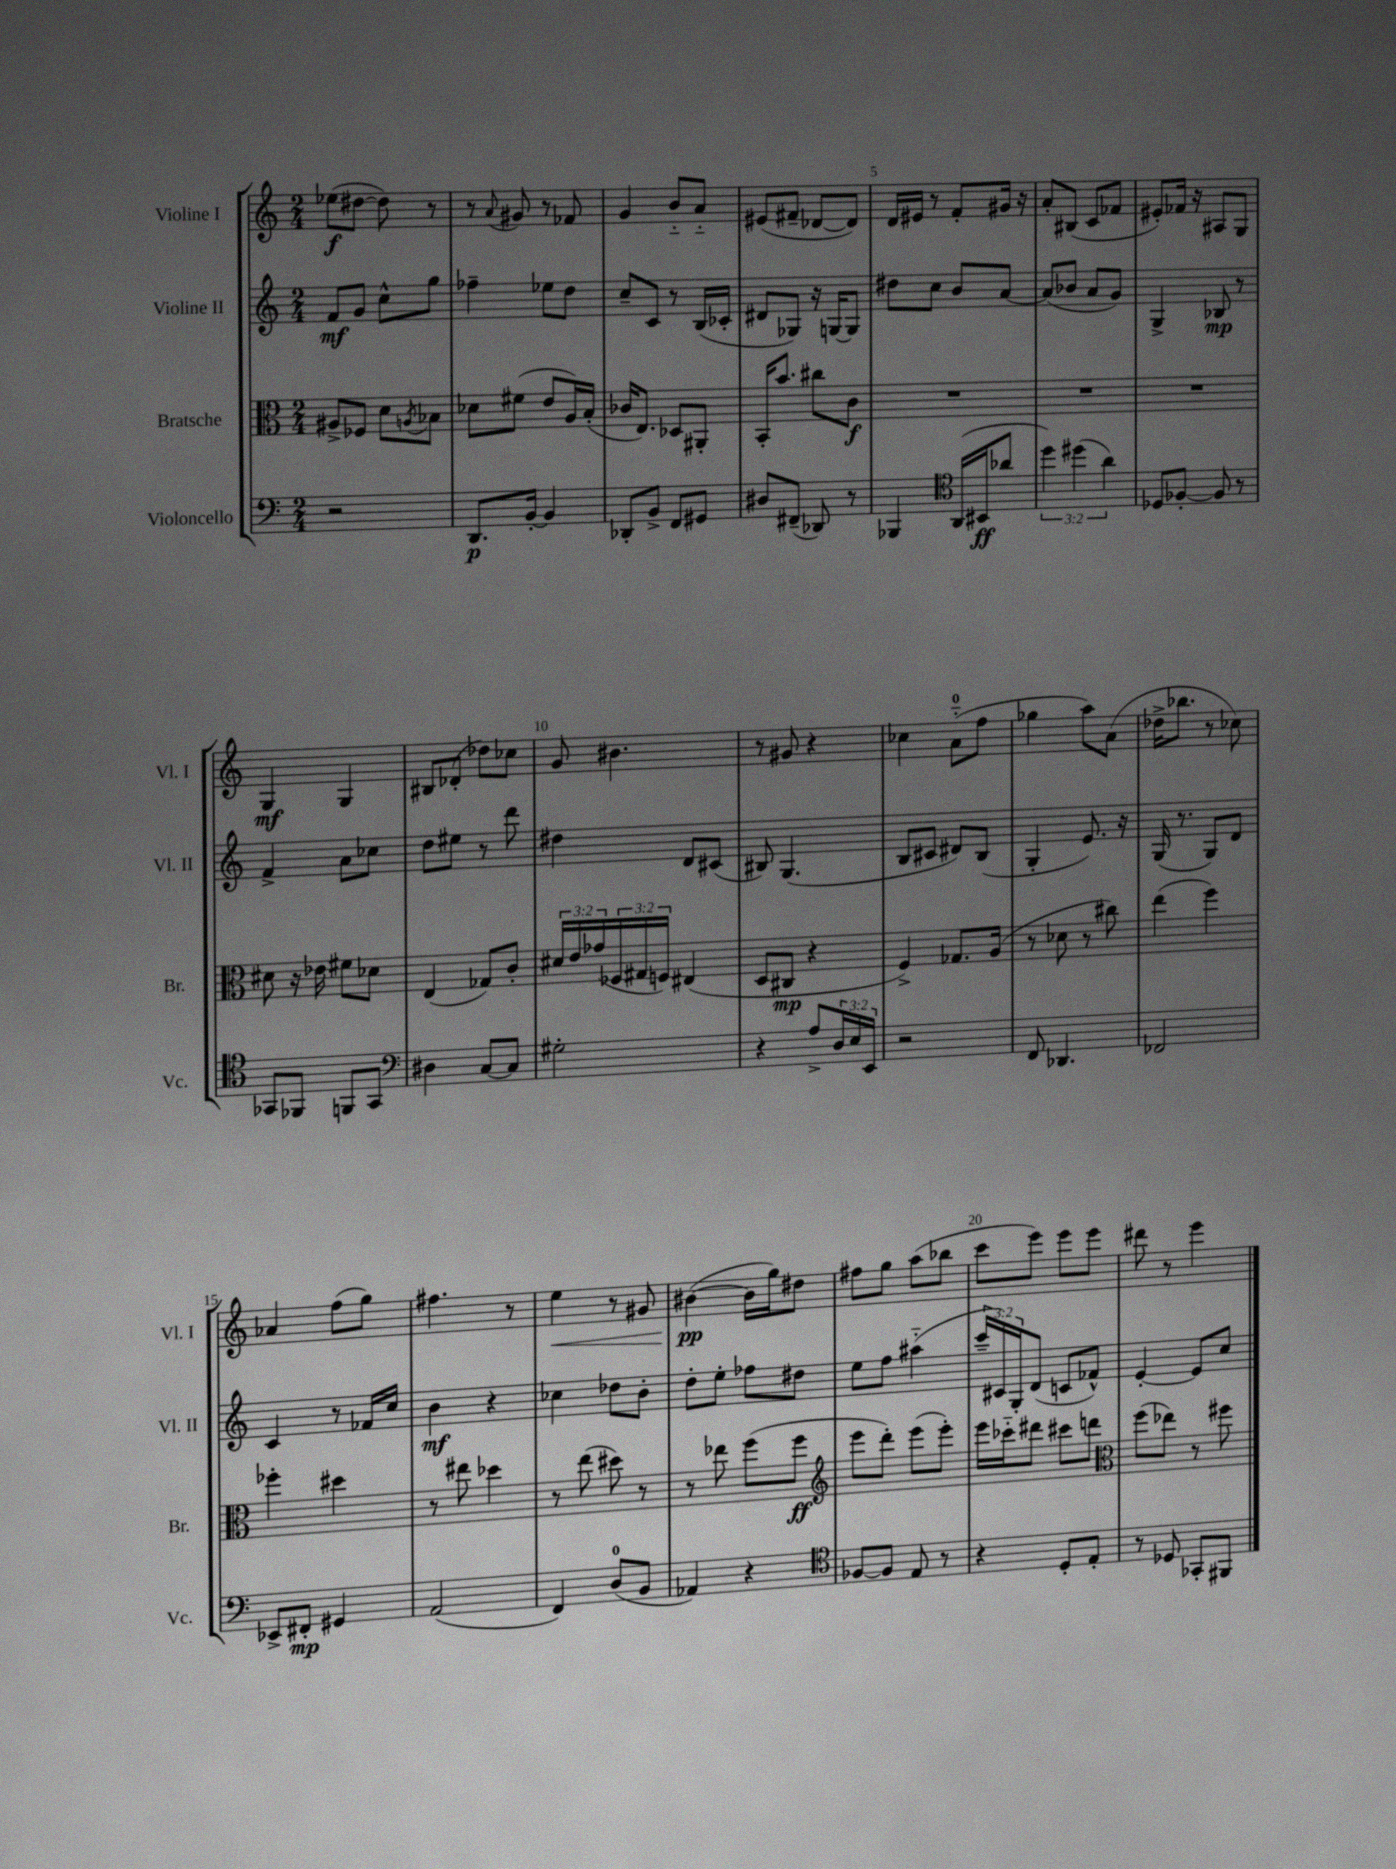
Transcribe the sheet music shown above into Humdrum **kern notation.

**kern	**dynam	**kern	**dynam	**kern	**dynam	**kern	**dynam
*part4	*part4	*part3	*part3	*part2	*part2	*part1	*part1
*staff4	*staff4	*staff3	*staff3	*staff2	*staff2	*staff1	*staff1
*I"Violoncello	*	*I"Bratsche	*	*I"Violine II	*	*I"Violine I	*
*I'Vc.	*	*I'Br.	*	*I'Vl. II	*	*I'Vl. I	*
*clefF4	*	*clefC3	*	*clefG2	*	*clefG2	*
*k[]	*	*k[]	*	*k[]	*	*k[]	*
*M2/4	*	*M2/4	*	*M2/4	*	*M2/4	*
=1	=1	=1	=1	=1	=1	=1	=1
2r	.	8A#X^/L	.	8f/L	mf	(8ee-X\L	f
.	.	8F-X/J	.	8g/J	.	[8dd#X\J	.
.	.	8d\L	.	8cc^^\L	.	8dd#\])	.
.	.	8qAn/	.	.	.	.	.
.	.	8B-X\J	.	8gg\J	.	8r	.
=2	=2	=2	=2	=2	=2	=2	=2
8.DD/L	p	8d-X\L	.	4ff-X~\	.	8r	.
.	.	.	.	.	.	8qqa/	.
.	.	(8f#X\J	.	.	.	8g#X/	.
[16BB'/Jk	.	.	.	.	.	.	.
4BB/]	.	8e/L	.	8ee-X\L	.	8r	.
.	.	16A/L)	.	8dd\J	.	8f-X/	.
.	.	(16B'/JJ	.	.	.	.	.
=3	=3	=3	=3	=3	=3	=3	=3
8DD-X'/L	.	16c-X/KL	.	8cc~/L	.	4g/	.
.	.	8.E/J)	.	.	.	.	.
8BB^/J	.	.	.	8c/J	.	.	.
8FF/L	.	8D-X/L	.	8r	.	8b/L	.
8GG#X/J	.	8AA#X'/J	.	(16B/LL	.	8a/J	.
.	.	.	.	16c-X'/JJ	.	.	.
=4	=4	=4	=4	=4	=4	=4	=4
8D#X/L	.	16BB'/KL	.	8d#X/L	.	(8e#X/L	.
.	.	8.b/J	.	.	.	.	.
(8FF#X~/J	.	.	.	8G-X/J)	.	8f#X~/J	.
8DD-X/)	.	8cc#X\L	.	16r	.	[8d-X/L	.
.	.	.	.	[16Gn/KL	.	.	.
8r	.	8c\J	f	8G/J]	.	8d-/J])	.
=5	=5	=5	=5	=5	=5	=5	=5
4BBB-X/	.	2r	.	8dd#X\L	.	16d/LL	.
.	.	.	.	.	.	16e#X/JJ	.
.	.	.	.	8cc\J	.	8r	.
*clefC4	*	*	*	*	*	*	*
(16AA/LL	.	.	.	8b/L	.	8f'/L	.
16BB#X/J	ff	.	.	.	.	.	.
8a-X/J	.	.	.	[8a/J	.	16g#X/Jk	.
.	.	.	.	.	.	16r	.
=6	=6	=6	=6	=6	=6	=6	=6
6dd\)	.	2r	.	(8a/L]	.	8a'/L	.
.	.	.	.	8b-X/J	.	(8B#X/J	.
(6dd#X\	.	.	.	.	.	.	.
.	.	.	.	8a/L	.	8c/L	.
6a\)	.	.	.	.	.	.	.
.	.	.	.	8g/J)	.	8f-X/J	.
=7	=7	=7	=7	=7	=7	=7	=7
8D-X/L	.	2r	.	4G^/	.	8e#X'/L)	.
[8F-X'/J	.	.	.	.	.	16f-X/Jk	.
.	.	.	.	.	.	16r	.
8F-/]	.	.	.	8B-X/	mp	8A#X/L	.
8r	.	.	.	8r	.	8G/J	.
!!LO:LB:g=z
=8	=8	=8	=8	=8	=8	=8	=8
8GG-X/L	.	8d#X\	.	4f^/	.	4G/	mf
8FF-X/J	.	16r	.	.	.	.	.
.	.	16e-X\	.	.	.	.	.
8FFn/L	.	8f#X\L	.	8a\L	.	4G/	.
8GG-/J	.	8d-X\J	.	8cc-X\J	.	.	.
=9	=9	=9	=9	=9	=9	=9	=9
*clefF4	*	*	*	*	*	*	*
4D#X\	.	(4E/	.	8dd\L	.	8B#X/L	.
.	.	.	.	8ee#X\J	.	(8d-X'/J	.
[8C/L	.	8G-X/L)	.	8r	.	8dd-X\L)	.
8C/J]	.	8c'/J	.	8ddd\	.	8cc-X\J	.
=10	=10	=10	=10	=10	=10	=10	=10
2G#X'\	.	24d#X/LL	.	4dd#X\	.	8g/	.
.	.	24e/	.	.	.	.	.
.	.	(24g-X/	.	.	.	.	.
.	.	24F-X/	.	.	.	4.b#X\	.
.	.	24G#X/	.	.	.	.	.
.	.	24Fn/JJ)	.	.	.	.	.
.	.	(4E#X/	.	8d/L	.	.	.
.	.	.	.	(8c#X/J	.	.	.
=11	=11	=11	=11	=11	=11	=11	=11
4r	.	8D/L	.	8B#X/)	.	8r	.
.	.	8C#X/J	mp	(4.G/	.	8g#X/	.
8A^/L	.	4r	.	.	.	4r	.
24D/L	.	.	.	.	.	.	.
24E/	.	.	.	.	.	.	.
24EE/JJ	.	.	.	.	.	.	.
=12	=12	=12	=12	=12	=12	=12	=12
2r	.	4F^/)	.	8B/L	.	4cc-X\	.
.	.	.	.	8c#X/J	.	.	.
.	.	8.G-X/L	.	8d#X/L)	.	(8a\L	.
.	.	.	.	(8B/J	.	8ff\J	.
.	.	(16A/Jk	.	.	.	.	.
=13	=13	=13	=13	=13	=13	=13	=13
8FF/	.	8r	.	4G'/	.	4gg-X\	.
4.DD-X/	.	8d-X\	.	.	.	.	.
.	.	8r	.	8.e/)	.	8aa\L)	.
.	.	8cc#X\)	.	.	.	(8a\J	.
.	.	.	.	16r	.	.	.
=14	=14	=14	=14	=14	=14	=14	=14
2FF-X/	.	(4ee\	.	(16G/	.	16dd-X^\KL	.
.	.	.	.	8.r	.	8.bb-X\J	.
.	.	4ff\)	.	8G/L)	.	8r	.
.	.	.	.	8d/J	.	8cc-X\)	.
!!LO:LB:g=z
=15	=15	=15	=15	=15	=15	=15	=15
8EE-X^/L	.	4ff-X'\	.	4c/	.	4a-X/	.
8FF#X'/J	mp	.	.	.	.	.	.
4GG#X/	.	4dd#X\	.	8r	.	(8ff\L	.
.	.	.	.	16f-X/LL	.	8gg\J)	.
.	.	.	.	16cc/JJ	.	.	.
=16	=16	=16	=16	=16	=16	=16	=16
(2AA/	.	8r	.	4b\	mf	4.ff#X\	.
.	.	8ee#X\	.	.	.	.	.
.	.	4dd-X\	.	4r	.	.	.
.	.	.	.	.	.	8r	.
=17	=17	=17	=17	=17	=17	=17	=17
!	!	!	!	!	!	!	!LO:HP:b
4FF/)	.	8r	.	4cc-X\	.	4ee\	<
.	.	(8ee\	.	.	.	.	.
(8D/L	.	8dd#X\)	.	8dd-X\L	.	8r	.
8BB/J	.	8r	.	8b'\J	.	8g#X/	.
=18	=18	=18	=18	=18	=18	=18	=18
4AA-X/)	.	8r	.	8dd'\L	.	([4b#X\	pp
.	.	8ee-X\	.	8ee'\J	.	.	.
4r	.	(8ff\L	.	8ff-X\L	.	16b#\LL]	[
.	.	.	.	.	.	16gg\J)	.
.	.	8ff\J	ff	8dd#X\J	.	8dd#X\J	.
=19	=19	=19	=19	=19	=19	=19	=19
*clefC4	*	*clefG2	*	*	*	*	*
[8F-X/L	.	8eee\L	.	8ee\L	.	8ff#X\L	.
8F-/J]	.	8ddd'\J)	.	8ff\J	.	8gg\J	.
8E/	.	(8eee\L	.	(4aa#X\	.	(8aa\L	.
8r	.	8eee'\J)	.	.	.	8bb-X\J	.
=20	=20	=20	=20	=20	=20	=20	=20
4r	.	16eee\LL	.	24ccc~/LL	.	8ccc\L	.
.	.	.	.	24c#X/)	.	.	.
.	.	16ccc-X\J	.	.	.	.	.
.	.	.	.	24G'/J	.	.	.
.	.	8ddd#X\J	.	(8d/J	.	8eee\J)	.
8D'/L	.	8ccc#X\L	.	8cn/L	.	8eee\L	.
8E'/J	.	8dddn\J	.	8f-X^^/J)	.	8eee\J	.
=21	=21	=21	=21	=21	=21	=21	=21
*	*	*clefC3	*	*	*	*	*
8r	.	(8ff\L	.	[4e'/	.	8ddd#X\	.
8D-X/	.	8ee-X\J)	.	.	.	8r	.
8GG-X'/L	.	8r	.	8e/L]	.	4eee\	.
8FF#X/J	.	8ff#X\	.	8cc/J	.	.	.
==	==	==	==	==	==	==	==
*-	*-	*-	*-	*-	*-	*-	*-
